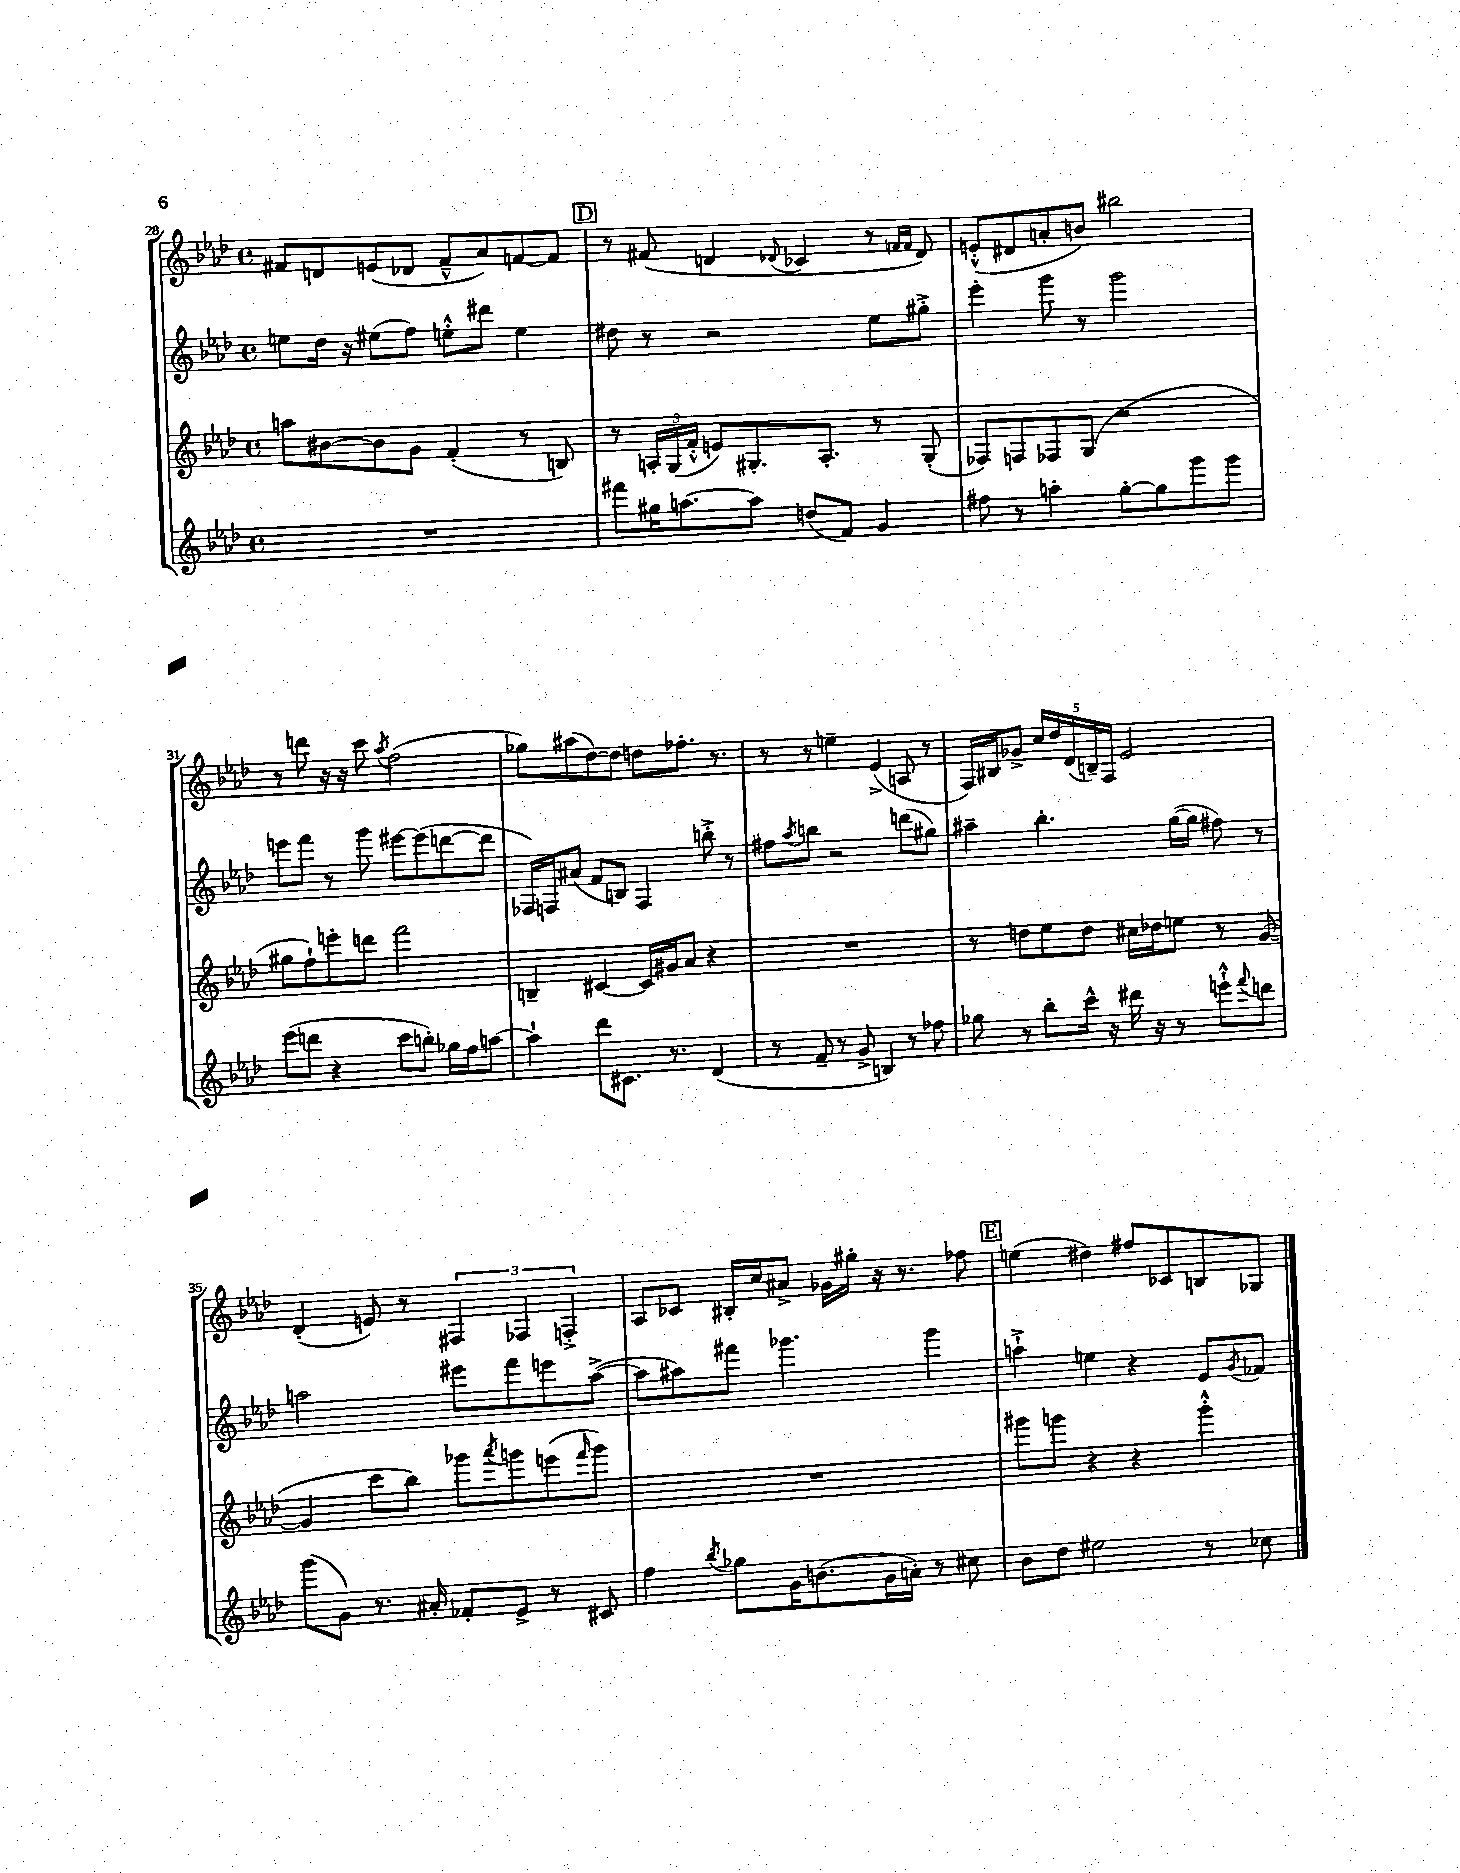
<<
\new StaffGroup <<
\new Staff = "s0" {
    \clef treble \key aes \major \defaultTimeSignature \time 4/4
    fis'8 d'8 e'8( des'8 fis'8---^ aes'8) f'8~ f'8 |
    \mark \markup { \box "D" } r8 fis'8( d'4 \appoggiatura { des'8 } ces'4 r8 \grace { f'16 f'16 } des'8) |
    e'8-.-^( dis'8 a'8-. b'8) bis''2 |
    r8 d'''8 r16 r16 c'''8 \acciaccatura { aes''8 } f''2( |
    ges''8) ais''8( des''8~) des''8 d''8 fes''8.-. r8. |
    r8 r8 e''4-- ees'4->( a8 r8 |
    f16) bis16 ges'8-> \tuplet 5/4 { c''16 des''16 des'16( b16--) f16 } ees'2 |
    des'4-.( e'8) r8 \tuplet 3/2 { fis4 fes4 f4-.-> } |
    aes8 ces'8 bis16-. c''16 ais'8-> ges'16 gis''16-. r16 r8. fes''8 |
    \mark \markup { \box "E" } e''4( dis''4) fis''8 ces'8 b8 ges8 \bar "|." |
}
\new Staff = "s1" {
    \clef treble \key aes \major \defaultTimeSignature \time 4/4
    e''8 des''16 r16 eis''8( f''8) e''8-.-^ dis'''8 e''4 |
    \mark \markup { \box "D" } dis''8 r8 r2 ees''8 gis''8-.-> |
    ees'''4-. g'''8 r8 g'''2 |
    e'''8 f'''8 r8 g'''8 eis'''8~ eis'''8( d'''8~ d'''8 |
    fes16) f16 ais'8( f'8 b8) f4 b''8-.-> r8 |
    fis''8 \acciaccatura { aes''8 } b''8 r2 d'''8( gis''8) |
    ais''4-- bes''4.-. g''16~( g''16 fis''8) r8 |
    a''2 eis'''8 f'''8 e'''8 a''8~->( |
    a''8 ais''8) fis'''8 ges'''4. ges'''4 |
    \mark \markup { \box "E" } a''4-!-> e''4 r4 ees'8 \acciaccatura { g'8 } fes'8 \bar "|." |
}
\new Staff = "s2" {
    \clef treble \key aes \major \defaultTimeSignature \time 4/4
    a''8 bis'8~ bis'8 g'8 f'4-.( r8 b8) |
    \mark \markup { \box "D" } r8 \tuplet 3/2 { a16-. g16( f'16-.-^ } e'8) gis8.-. a8.-. r8 gis8-.( |
    fes8) f8 fes8 g8( r2 |
    gis''8 f''8-!) e'''8-. d'''8 f'''2 |
    b4-- cis'4~ cis'16 gis'16 aes'8 r4 |
    R1 |
    r8 d''8 ees''8 d''8 cis''16 des''16 e''8 r8 g'8~( |
    g'4 c'''8 bes''8) ges'''8 \acciaccatura { aes'''8 } g'''8 e'''8( \grace { f'''16 } g'''8) |
    R1 |
    \mark \markup { \box "E" } gis'''8 g'''8 r4 r4 g'''4-.-^ \bar "|." |
}
\new Staff = "s3" {
    \clef treble \key aes \major \defaultTimeSignature \time 4/4
    R1 |
    \mark \markup { \box "D" } fis'''8 gis''16 a''8.~ a''8 d''8( f'8) g'4 |
    fis''8 r8 a''4-. g''8~-. g''8 g'''8 g'''8 |
    ees'''8( d'''8 r4 c'''8 b''8-.) ges''16 f''16 a''8~ |
    a''4-! des'''8 cis'8. r8. des'4( |
    r8 f'8-- r8 g'8-> b4) r8 fes''8 |
    ges''8 r8 bes''8-. c'''16-^ r16 dis'''16 r16 r8 e'''8-!-^ \appoggiatura { f'''8 } d'''8 |
    g'''8( g'8) r8. ais'16-. fes'8-. ees'8-> r8 cis'8 |
    f''4 \acciaccatura { bes''8 } ges''8 g'16 b'8.( g'16 a'16-.) r8 cis''8 |
    \mark \markup { \box "E" } bes'8 des''8 eis''2 r8 ces''8 \bar "|." |
}
>>
>>
\layout { \context { \Score currentBarNumber = #28 } }
